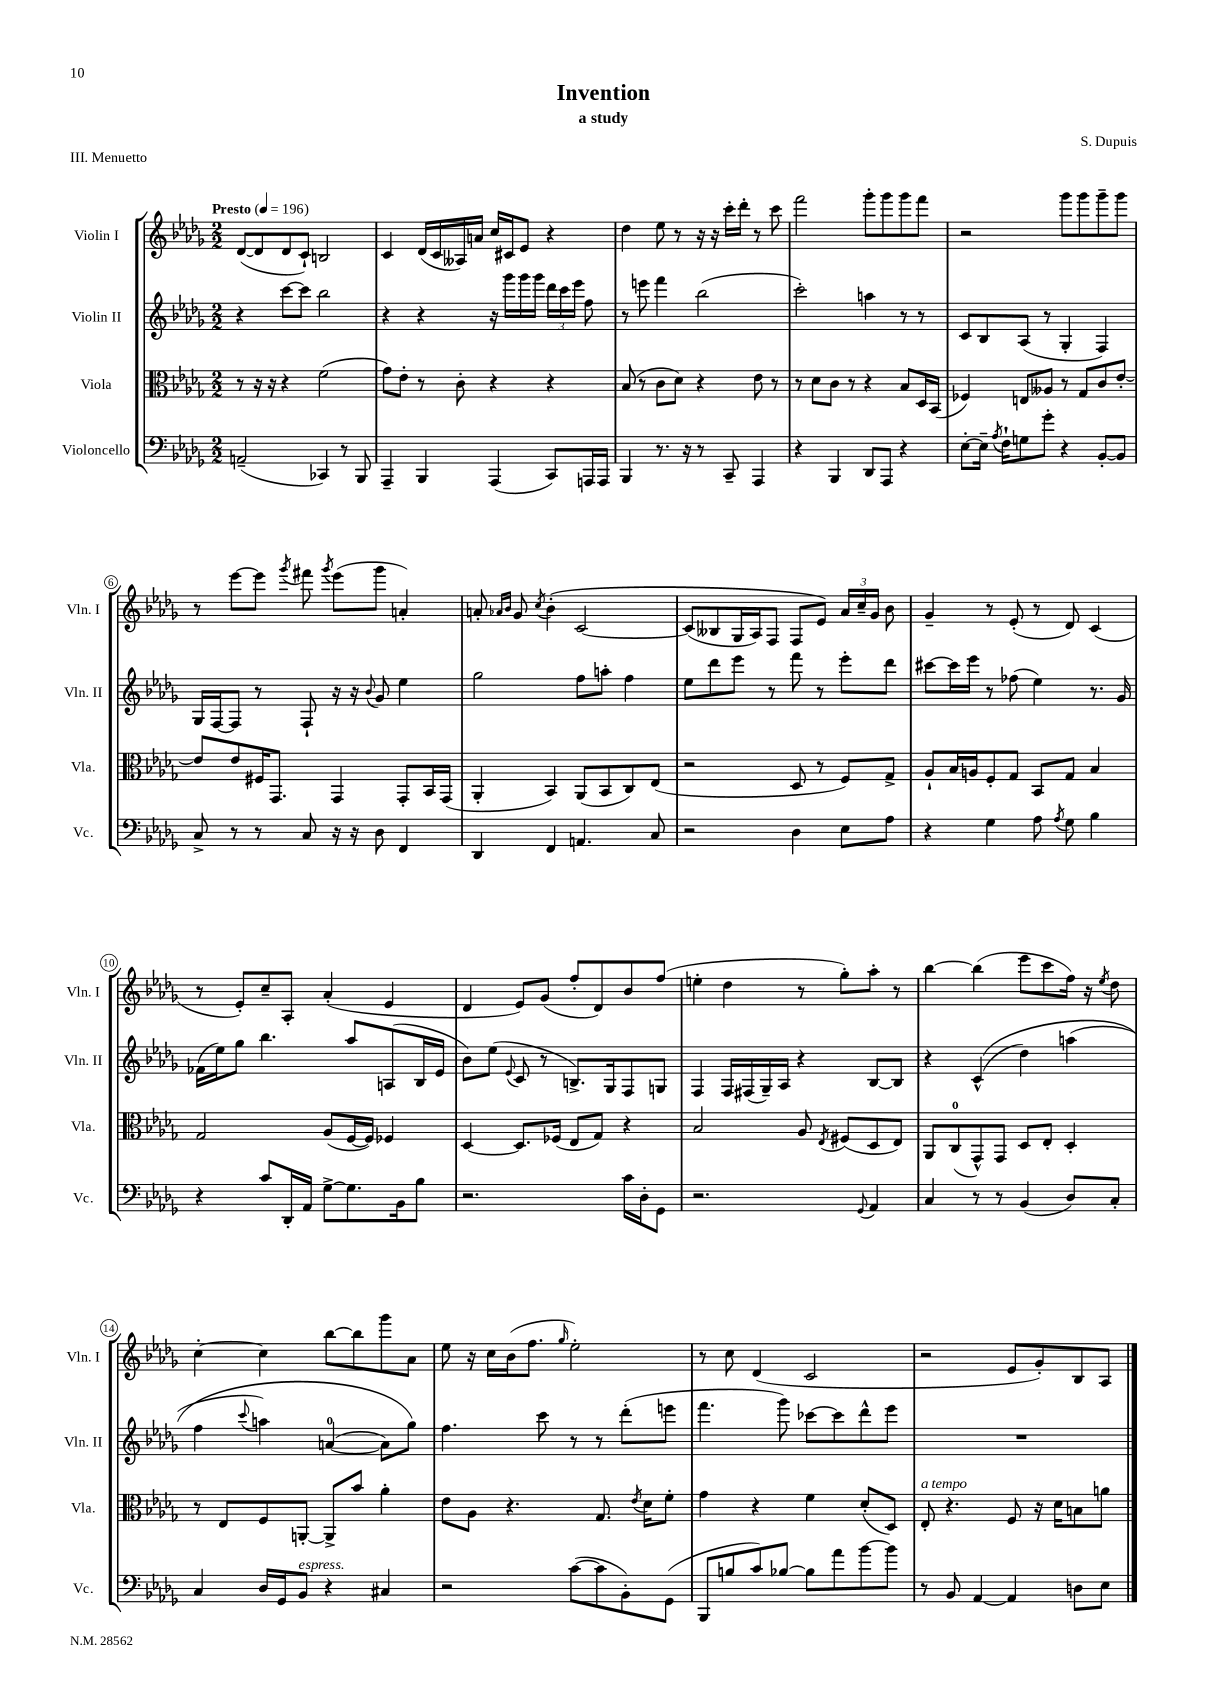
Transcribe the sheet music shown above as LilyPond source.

\header { title = "Invention" composer = "S. Dupuis" subtitle = "a study" piece = "III. Menuetto" }
<<
\new StaffGroup <<
\new Staff = "s0" \with { instrumentName = "Violin I" shortInstrumentName = "Vln. I" } {
    \clef treble \key des \major \numericTimeSignature \time 2/2 \tempo "Presto" 4 = 196
    \autoBeamOff des'8[~( des'8 des'8 c'8]-!) b2 |
    c'4 des'16[( c'16 aeses16) a'16] c''16[ cis'16 ees'8] r4 |
    des''4 ees''8 r8 r16 r16 c'''16[-. des'''16]-. r8 c'''8 |
    f'''2 ges'''8[-. ges'''8 ges'''8 f'''8] |
    r2 ges'''8[ ges'''8 ges'''8-- ges'''8] |
    r8 ees'''8[~ ees'''8] \acciaccatura { ges'''8 } fis'''8 \acciaccatura { ges'''8 } ees'''8[( ges'''8] a'4-.) |
    a'8-. \grace { aes'16[ bes'16] } ges'8 \acciaccatura { c''8 } bes'4-.\( c'2~ |
    c'8[( beses8 ges16 aes16) f8] f8[ ees'8]\) \tuplet 3/2 { aes'16[ c''16-- ges'16] } bes'8 |
    ges'4-- r8 ees'8-.( r8 des'8) c'4( |
    r8 ees'8[-.) c''8-- aes8]-. aes'4-.( ees'4 |
    des'4 ees'8[) ges'8]( f''8[-. des'8) bes'8 f''8]( |
    e''4-. des''4 r8 ges''8[-.) aes''8]-. r8 |
    bes''4~ bes''4( ees'''8[ c'''8 f''16]) r16 \acciaccatura { ees''8 } des''8 |
    c''4~-. c''4 bes''8[~ bes''8 ges'''8 aes'8] |
    ees''8 r16 c''16[ bes'16( f''8.] \grace { ges''16 } ees''2-.) |
    r8 c''8 des'4( c'2 |
    r2 ees'8[ ges'8-.) bes8 aes8] \bar "|." |
}
\new Staff = "s1" \with { instrumentName = "Violin II" shortInstrumentName = "Vln. II" } {
    \clef treble \key des \major \numericTimeSignature \time 2/2
    \autoBeamOff r4 c'''8[~ c'''8] bes''2 |
    r4 r4 r16 ges'''16[ ges'''16 ges'''16] \tuplet 3/2 { des'''16[ c'''16 ees'''16] } f''8 |
    r8 e'''8 f'''4 bes''2( |
    c'''2-.) a''4 r8 r8 |
    c'8[ bes8 aes8]( r8 ges4-. f4) |
    ges16[ f16~ f8] r8 f8-! r16 r16 \appoggiatura { bes'8 } ges'8 ees''4 |
    ges''2 f''8[ a''8]-. f''4 |
    ees''8[ des'''8 ees'''8] r8 f'''8 r8 ees'''8[-. des'''8] |
    cis'''8[~ cis'''16 ees'''16] r8 fes''8( ees''4) r8. ges'16 |
    fes'16[( ees''16) ges''8] bes''4. aes''8[ a8( bes16 ees'16] |
    bes'8[) ees''8]( \appoggiatura { ees'8 } c'8 r8 b8.[->) ges16 f8 g8] |
    f4 f16[ fis16( ges16--) aes16] r4 bes8[~ bes8] |
    r4 c'4-^(\( des''4) a''4( |
    f''4 \appoggiatura { c'''8 } a''4) a'4-0~( a'8[) ges''8]\) |
    f''4. c'''8 r8 r8 des'''8[-.( e'''8] |
    f'''4. ges'''8) ces'''8[~ ces'''8 des'''8-^ ees'''8] |
    R1 \bar "|." |
}
\new Staff = "s2" \with { instrumentName = "Viola" shortInstrumentName = "Vla." } {
    \clef alto \key des \major \numericTimeSignature \time 2/2
    \autoBeamOff r8 r16 r16 r4 f'2( |
    ges'8[) ees'8]-. r8 c'8-. r4 r4 |
    bes8( r8 c'8[ des'8]) r4 ees'8 r8 |
    r8 des'8[ c'8] r8 r4 bes8[ des16 bes,16]( |
    fes4) e8[ aeses8] r8 ges8[ c'8 ees'8]~-. |
    ees'8[ ees'8 fis16 ges,8.] ges,4 ges,8[-. bes,16 ges,16]( |
    aes,4-. bes,4) aes,8[( bes,8 c8) ees8]( |
    r2 des8 r8 f8[) ges8]-> |
    aes8[-! bes16 a16 f8-. ges8] bes,8[ ges8] bes4 |
    ges2 aes8[( f16~ f16]) fes4 |
    des4~ des8.[ fes16]( ees8[ ges8]) r4 |
    bes2 aes8 \acciaccatura { ees8 } fis8[( des8 ees8]) |
    aes,8[ c8-0( ges,8-^) ges,8] des8[ ees8]-. des4-. |
    r8 ees8[ f8 a,8]~-. a,8[-> bes'8] aes'4-. |
    ees'8[ aes8] r4. ges8. \acciaccatura { ees'8 } des'16[ f'8]-. |
    ges'4 r4 f'4 des'8[-.( des8]) |
    ees8-.^\markup { \italic "a tempo" } r4. f8 r16 des'16[ b8 a'8] \bar "|." |
}
\new Staff = "s3" \with { instrumentName = "Violoncello" shortInstrumentName = "Vc." } {
    \clef bass \key des \major \numericTimeSignature \time 2/2
    \autoBeamOff a,2--( ces,4) r8 bes,,8 |
    aes,,4-- bes,,4 aes,,4( c,8[) a,,16 a,,16] |
    bes,,4 r8. r16 r8 c,8-- aes,,4 |
    r4 bes,,4 des,8[ aes,,8] r4 |
    ees8[~-. ees16]-- \acciaccatura { aes8 } f16[-! g8 ges'8]-. r4 bes,8[~-. bes,8] |
    c8-> r8 r8 c8 r16 r16 des8 f,4 |
    des,4 f,4 a,4. c8 |
    r2 des4 ees8[ aes8] |
    r4 ges4 aes8 \acciaccatura { aes8 } ges8 bes4 |
    r4 c'8[ des,16-. aes,16] ges8[~-> ges8. bes,16 bes8] |
    r2. c'16[ des16-. ges,8] |
    r2. \appoggiatura { ges,8 } aes,4 |
    c4 r8 r8 bes,4( des8[) c8]-. |
    c4 des16[ ges,16 bes,8]^\markup { \italic "espress." } r4 cis4 |
    r2 c'8[~( c'8 bes,8-.) ges,8]( |
    bes,,8[ b8 c'8) bes8]~ bes8[ aes'8 bes'8~ bes'8] |
    r8 bes,8 aes,4~ aes,4 d8[ ees8] \bar "|." |
}
>>
>>
\layout { \context { \Score \override BarNumber.stencil = #(make-stencil-circler 0.1 0.3 ly:text-interface::print) } }
